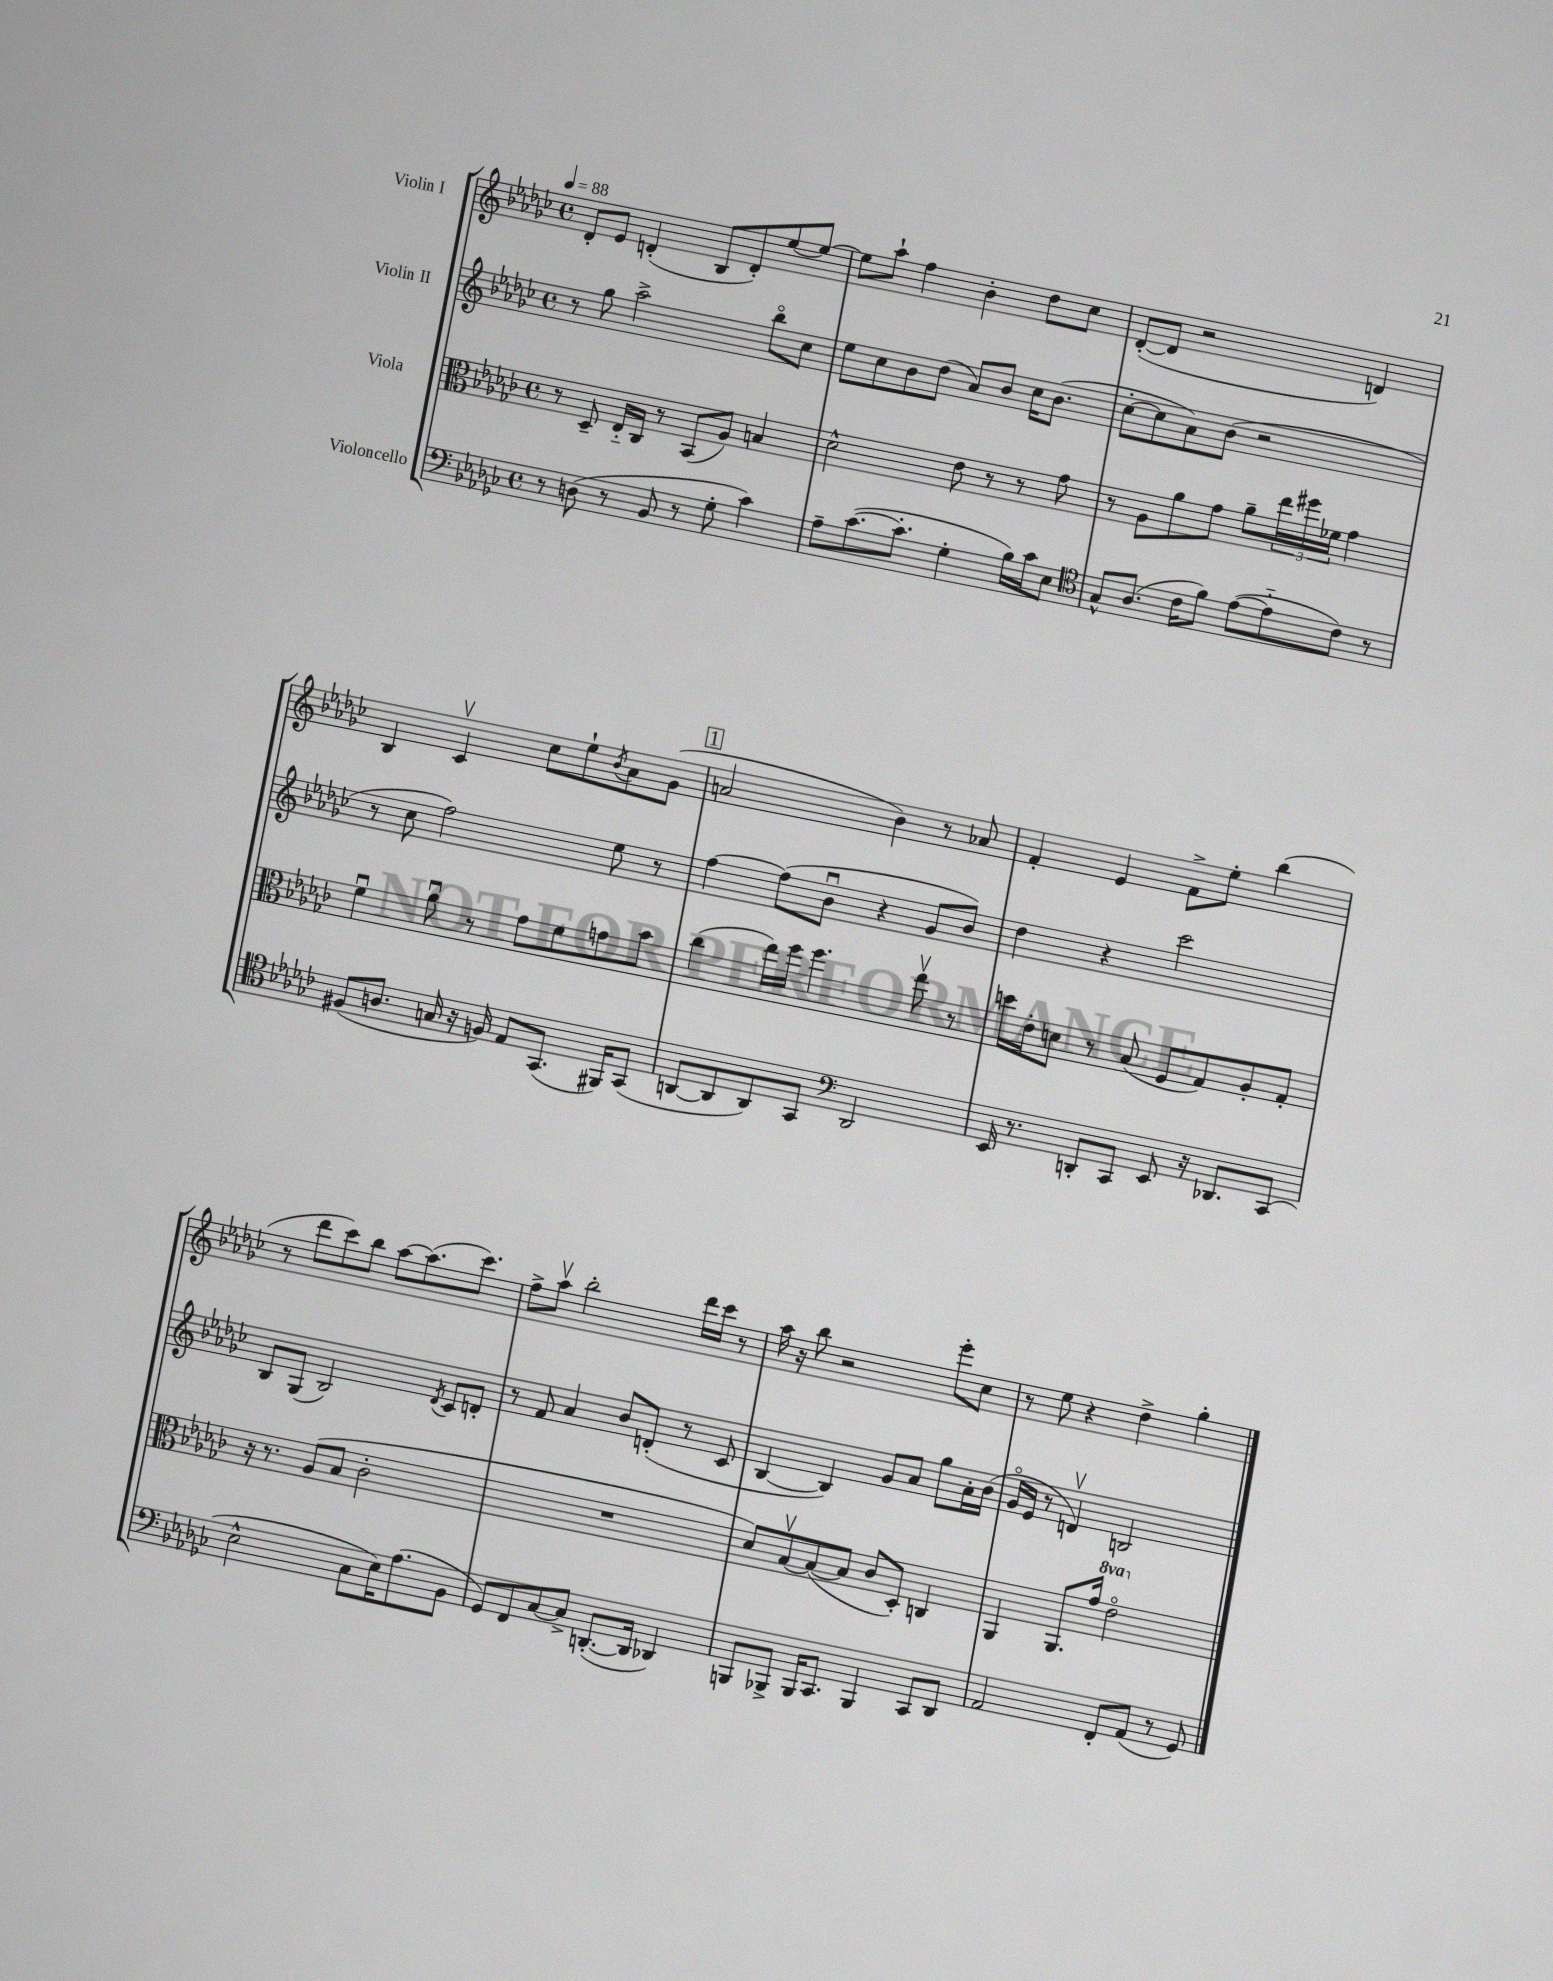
<<
\new StaffGroup <<
\new Staff = "s0" \with { instrumentName = "Violin I" } {
    \clef treble \key ges \major \defaultTimeSignature \time 4/4 \tempo 4 = 88
    des'8-. ees'8 d'4-.( bes8 d'8-.) ees''8~ ees''8~ |
    ees''8 aes''8-! f''4 bes'4-. des''8 ces''8 |
    des'8~-.( des'8 r2 d'4) |
    bes4 ces'4\upbow ces''8 ees''8-! \acciaccatura { bes'8 } aes'8 ges'8( |
    \mark \markup { \box "1" } a'2 bes'4) r8 aes'8 |
    f'4-. ees'4 f'8-> ees''8-. bes''4( |
    r8 des'''8 ces'''8) bes''8 aes''8~ aes''8.( ces'''8.) |
    f''8-> aes''8\upbow bes''2-. des'''16 ces'''16 r8 |
    aes''16 r16 bes''8 r2 ees'''8-. ces''8 |
    r8 ees''8 r4 des''4-> ges''4-. \bar "|." |
}
\new Staff = "s1" \with { instrumentName = "Violin II" } {
    \clef treble \key ges \major \defaultTimeSignature \time 4/4
    r8 ges''8 aes''2-> bes''8\flageolet ces''8 |
    ees''8 ces''8 bes'8 des''8( aes'8) bes'8 ces''16 bes'8.( |
    ces''8~-. ces''8 aes'8) bes'8( r2 |
    r8 ces''8 f''2) ees''8 r8 |
    \mark \markup { \box "1" } f''4~ f''8( bes'8\downbow r4 ges'8 bes'8) |
    des''4 r4 ces'''2 |
    bes8 ges8( bes2) \acciaccatura { des'8 } ces'8 d'8-. |
    r8 f'8 aes'4 bes'8 d'8-.( r8 ces'8 |
    bes4~ bes4) ges'8 aes'8 ges''8 aes'16-. bes'16( |
    ges'16\flageolet ees'16 r8 d'4\upbow) b2 \bar "|." |
}
\new Staff = "s2" \with { instrumentName = "Viola" } {
    \clef alto \key ges \major \defaultTimeSignature \time 4/4 \set Staff.ottavationMarkups = #ottavation-simple-ordinals
    r8 des8-- ees16-_ ces16 r8 bes,8( aes8) b4 |
    des'2-^ ees'8 r8 r8 ges'8 |
    r8 aes8 aes'8 ges'8 aes'8-- \tuplet 3/2 { ees''16 fis''16 fes'16 } ges'4 |
    f'4\downbow aes'8\downbow r8 ges'8 f'8 g'8 bes'8 |
    \mark \markup { \box "1" } ces''4( ees''16) f''16 f''4. ees''8\upbow r8 |
    d''16 ees'16-. d'8 r8 bes8( f8 ges8) aes8-. ges8-. |
    r16 r8. aes8( bes8 ces'2-. |
    R1 |
    des'8) bes8~\upbow bes8~( bes8 ces'8 des8-.) c4 |
    aes,4 aes,8. ges'16 \ottava #1 ees''2\flageolet \ottava #0 \bar "|." |
}
\new Staff = "s3" \with { instrumentName = "Violoncello" } {
    \clef bass \key ges \major \defaultTimeSignature \time 4/4
    r8 d8( r8 bes,8 r8 ges8-. ces'4) |
    aes8-- ces'8.~( ces'8.-. ges4-. bes16) ces'16 ees8 |
    \clef tenor ges8-^ aes8.( ces'16 f'8) ees'8~( ees'8-_ ces'8) r8 |
    fis8( a8. g16 r16 f16) ees8 ges,8.( fis,16) ges,8( |
    \mark \markup { \box "1" } a,8~ a,8 a,8) ges,8 \clef bass des,2 |
    ees,16 r8. d,8-. ces,8 ees,8 r16 des,8. ces,8( |
    ees2-^ ces8 ees16) aes8.( bes,8 |
    ges,8) f,8 ces8~ ces8-> d,8.~-.( d,16 des,4) |
    b,,8 bes,,8-> bes,,16 ces,8. bes,,4 ces,8 des,8 |
    aes,2 f,8-. aes,8( r8 ges,8) \bar "|." |
}
>>
>>
\layout { \context { \Score \remove "Bar_number_engraver" } }
